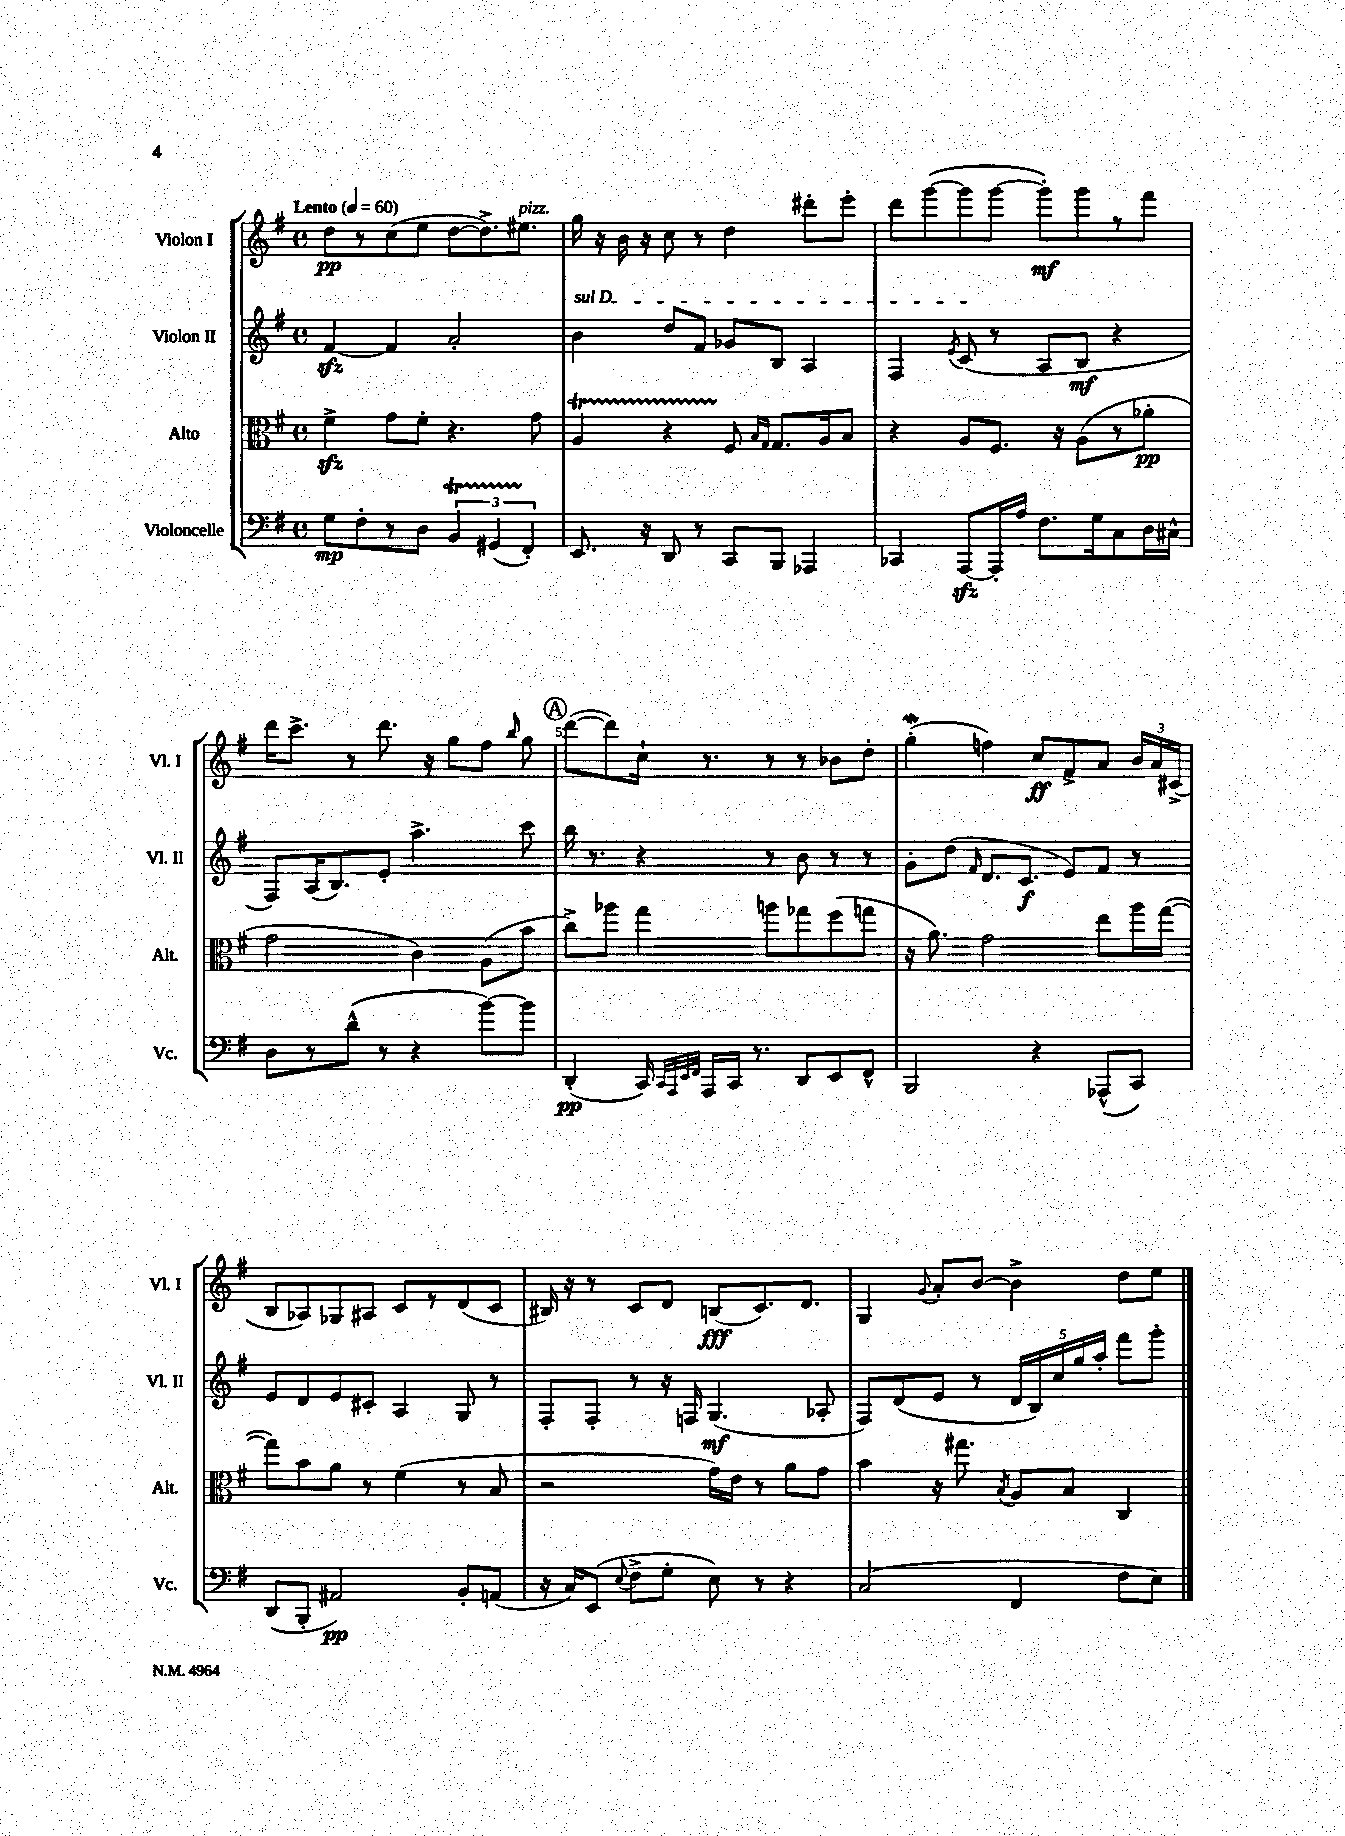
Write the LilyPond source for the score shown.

<<
\new StaffGroup <<
\new Staff = "s0" \with { instrumentName = "Violon I" shortInstrumentName = "Vl. I" } {
    \clef treble \key g \major \defaultTimeSignature \time 4/4 \tempo "Lento" 4 = 60
    \autoBeamOff d''8[\pp r8 c''8( e''8] d''8[~ d''8.->) eis''8.]^\markup { \italic "pizz." } |
    g''16 r16 b'16 r16 c''8 r8 d''4 dis'''8[-. e'''8]-. |
    d'''8[ g'''8~( g'''8 g'''8]~ g'''8[-.\mf) g'''8 r8 fis'''8] |
    d'''16[ c'''8.]-> r8 d'''8. r16 g''8[ fis''8] \grace { b''16 } g''8 |
    \mark \markup { \circle "A" } d'''8[~( d'''8) c''16]-! r8. r8 r8 bes'8[ d''8]-. |
    g''4-.\mordent( f''4) c''8[\ff fis'8-> a'8] \tuplet 3/2 { b'16[ a'16 cis'16]->( } |
    b8[ aes8) ges8 ais8] c'8[ r8 d'8( c'8] |
    bis16) r16 r8 c'8[ d'8] b8[\fff( c'8.) d'8.] |
    g4 \appoggiatura { g'8 } a'8[-. b'8]~ b'4-> d''8[ e''8] \bar "|." |
}
\new Staff = "s1" \with { instrumentName = "Violon II" shortInstrumentName = "Vl. II" } {
    \clef treble \key g \major \defaultTimeSignature \time 4/4
    \autoBeamOff fis'4~\sfz fis'4 a'2-. |
    \once \override TextSpanner.bound-details.left.text = \markup { \italic "sul D" } b'4\startTextSpan d''8[ fis'8] ges'8[ b8] a4 |
    fis4 \acciaccatura { e'8 } c'8\stopTextSpan( r8 a8[ b8]\mf r4 |
    fis8[) a16( b8.) e'8]-. a''4.-> c'''8 |
    \mark \markup { \circle "A" } b''16 r8. r4 r8 b'8 r8 r8 |
    g'8[-. d''8]( \grace { fis'16 } d'8.[ c'8.]\f e'8[) fis'8] r8 |
    e'8[ d'8 e'8 cis'8]-. a4 g8 r8 |
    fis8[-. fis8]-. r8 r16 f16 g4.\mf( aes8-. |
    fis8[) d'8( e'8] r8 \tuplet 5/4 { d'16[ b16) c''16 g''16 a''16]-. } fis'''8[ g'''8]-. \bar "|." |
}
\new Staff = "s2" \with { instrumentName = "Alto" shortInstrumentName = "Alt." } {
    \clef alto \key g \major \defaultTimeSignature \time 4/4
    \autoBeamOff fis'4->\sfz g'8[ fis'8]-. r4. g'8 |
    a4\startTrillSpan r4 fis8\stopTrillSpan \grace { b16[ g16] } g8.[ a16 b8] |
    r4 a8[ fis8.] r16 a8[( r8 aes'8]-.\pp |
    g'2 c'4) a8[( b'8] |
    \mark \markup { \circle "A" } c''8[->) aes''8] g''4 a''8[ ges''8 fis''8( g''8] |
    r16 a'8.) g'2 e''8[ a''16 g''16]~( |
    g''8[) b'8 a'8] r8 fis'4( r8 b8 |
    r2 g'16[) e'16] r8 a'8[ g'8] |
    b'4 r16 gis''8. \acciaccatura { b8 } a8[ b8] c4 \bar "|." |
}
\new Staff = "s3" \with { instrumentName = "Violoncelle" shortInstrumentName = "Vc." } {
    \clef bass \key g \major \defaultTimeSignature \time 4/4
    \autoBeamOff g8[\mp fis8-. r8 d8] \tuplet 3/2 { b,4\startTrillSpan gis,4( fis,4-.\stopTrillSpan) } |
    e,8. r16 d,8 r8 c,8[ b,,8] aes,,4 |
    ces,4 a,,8[~\sfz a,,16-. a16] fis8.[ g16 c8 d16 cis16]-^ |
    d8[ r8 d'8]-^( r8 r4 b'8[~) b'8] |
    \mark \markup { \circle "A" } d,4-.\pp( c,16) \grace { c,32[ a,,32 e,32 fis,32] } a,,16[ c,16] r8. d,8[ e,8 fis,8]-^ |
    b,,2 r4 aes,,8[-^( c,8]) |
    d,8[( b,,8]-. ais,2\pp) b,8[-. a,8]( |
    r16 c16[) e,8]( \appoggiatura { e8 } fis8[-> g8]-. e8) r8 r4 |
    c2( fis,4 fis8[ e8]) \bar "|." |
}
>>
>>
\layout { \context { \Score \override BarNumber.break-visibility = ##(#f #t #t) barNumberVisibility = #(every-nth-bar-number-visible 5) } }
